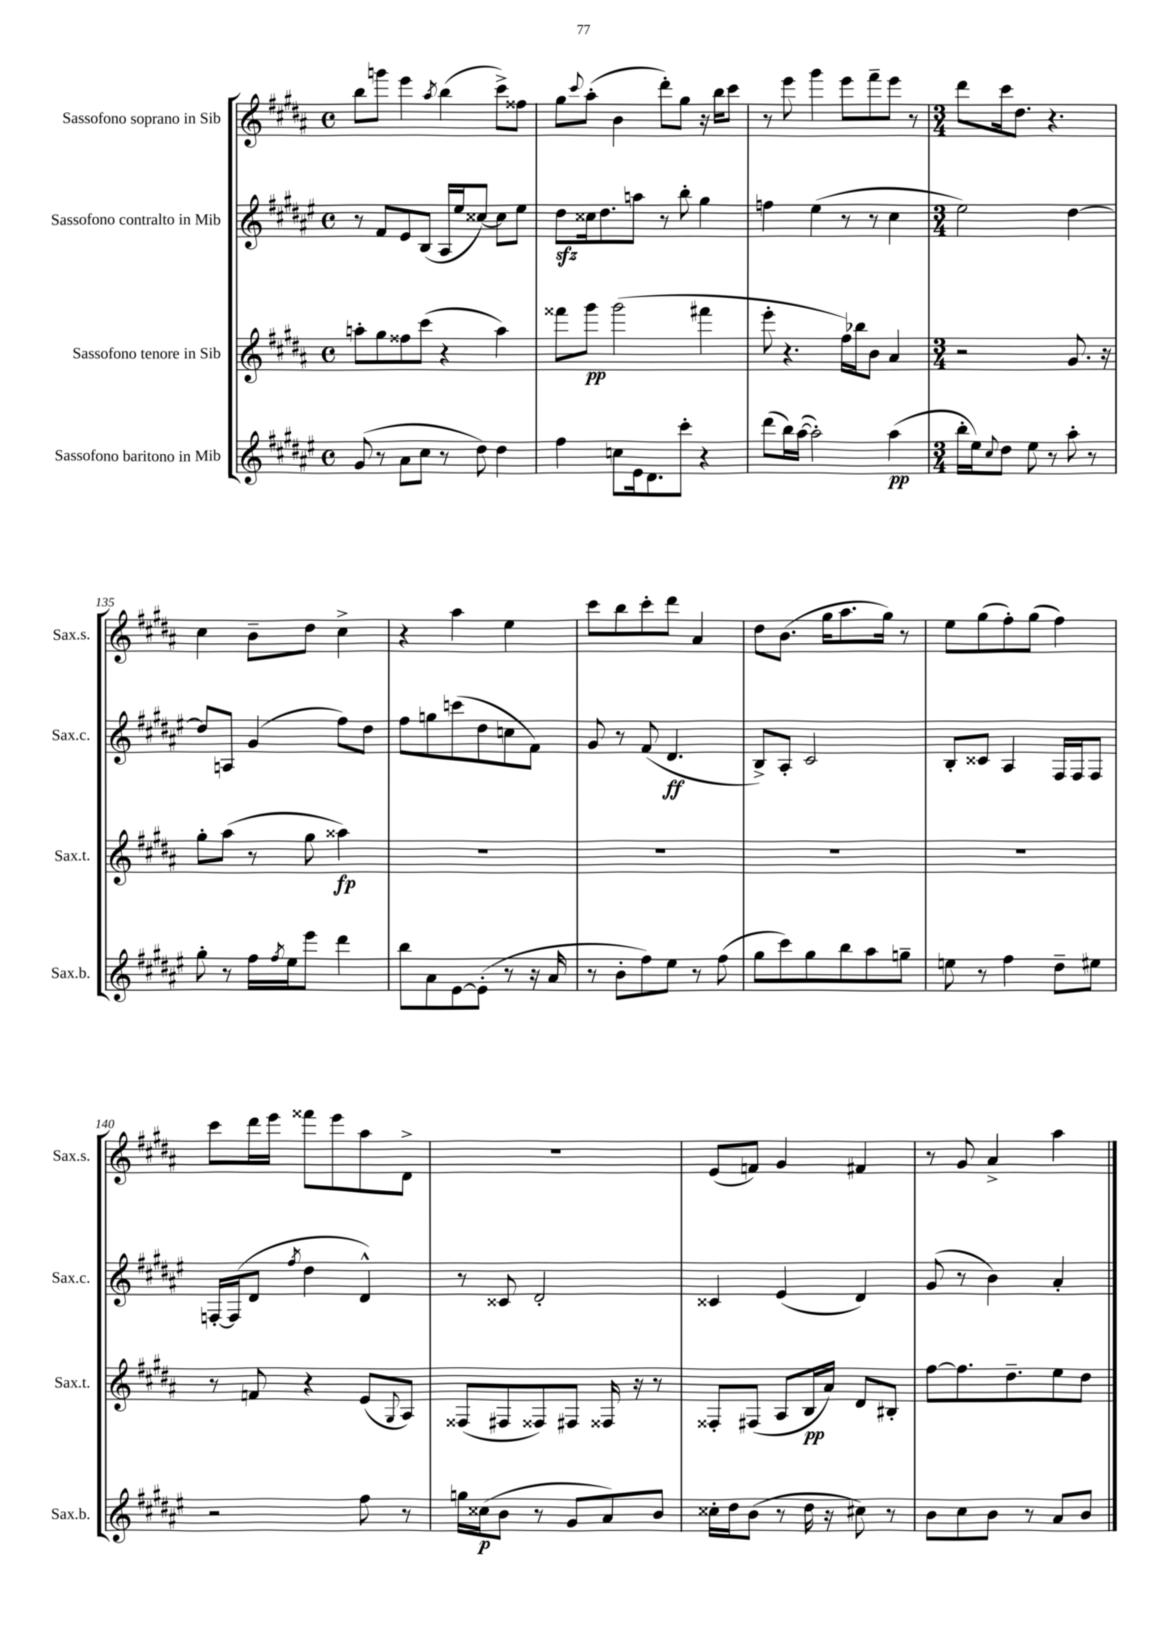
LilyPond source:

<<
\new StaffGroup <<
\new Staff = "s0" \with { instrumentName = "Sassofono soprano in Sib" shortInstrumentName = "Sax.s." } {
    \clef treble \key b \major \defaultTimeSignature \time 4/4
    b''8 g'''8 e'''4 \acciaccatura { ais''8 } b''4( cis'''8->) fisis''8 |
    gis''8 \appoggiatura { cis'''8 } ais''8-.( b'4 dis'''8-.) gis''8 r16 b''16 cis'''8 |
    r8 e'''8 gis'''4 e'''8 fis'''8-- e'''8 r8 |
    \numericTimeSignature \time 3/4 dis'''8 cis'''16 dis''8. r4. |
    cis''4 b'8-- dis''8 cis''4-> |
    r4 ais''4 e''4 |
    cis'''8 b''8 cis'''8-. dis'''8 ais'4 |
    dis''8 b'8.( gis''16 ais''8. gis''16) r8 |
    e''8 gis''8( fis''8-.) gis''8( fis''4) |
    cis'''8 dis'''16 e'''16 fisis'''8 e'''8 ais''8 dis'8-> |
    r2. |
    e'8( f'8) gis'4 fis'4 |
    r8 gis'8 ais'4-> ais''4 \bar "|." |
}
\new Staff = "s1" \with { instrumentName = "Sassofono contralto in Mib" shortInstrumentName = "Sax.c." } {
    \clef treble \key fis \major \defaultTimeSignature \time 4/4
    r8 fis'8 eis'8 b8( ais16 eis''16 cisis''8~) cisis''8 eis''8 |
    dis''8\sfz cisis''16 dis''8. a''8 r8 b''8-. gis''4 |
    f''4 eis''4( r8 r8 cis''4 |
    \numericTimeSignature \time 3/4 eis''2) dis''4~ |
    dis''8 a8 gis'4( fis''8) dis''8 |
    fis''8 g''8 c'''8( dis''8 c''8 fis'8) |
    gis'8 r8 fis'8( dis'4.\ff |
    b8->) ais8-. cis'2 |
    b8-. cisis'8 ais4 fis16 fis16 fis8 |
    f16~-. f16( dis'8 \acciaccatura { fis''8 } dis''4 dis'4-^) |
    r8 cisis'8 dis'2-. |
    cisis'4 eis'4( dis'4) |
    gis'8( r8 b'4) ais'4-. \bar "|." |
}
\new Staff = "s2" \with { instrumentName = "Sassofono tenore in Sib" shortInstrumentName = "Sax.t." } {
    \clef treble \key b \major \defaultTimeSignature \time 4/4
    a''8-. gis''8 fisis''8 cis'''8( r4 a''4) |
    fisis'''8 gis'''8\pp gis'''2( fis'''4 |
    e'''8-. r4. fis''16) bes''16 b'8 ais'4 |
    \numericTimeSignature \time 3/4 r2 gis'8. r16 |
    gis''8-. ais''8( r8 gis''8 aisis''4\fp) |
    R2. |
    R2. |
    R2. |
    R2. |
    r8 f'8 r4 e'8( \appoggiatura { gis8 } ais8) |
    fisis8( fis8 fisis8) fis8 fisis16 r16 r8 |
    fisis8-. fis8( ais8 b16\pp ais'16) dis'8 bis8-. |
    fis''8~ fis''8. dis''8.-- e''8 dis''8 \bar "|." |
}
\new Staff = "s3" \with { instrumentName = "Sassofono baritono in Mib" shortInstrumentName = "Sax.b." } {
    \clef treble \key fis \major \defaultTimeSignature \time 4/4
    gis'8( r8 ais'8 cis''8 r8 dis''8) dis''4 |
    fis''4 c''8 eis'16 dis'8. cis'''8-. r4 |
    dis'''8( b''16) ais''16~( ais''2-.) ais''4\pp( |
    \numericTimeSignature \time 3/4 b''16-. eis''16) \appoggiatura { cis''8 } dis''8 eis''8 r8 ais''8-. r8 |
    gis''8-. r8 fis''16 \acciaccatura { fis''8 } eis''16 eis'''8 dis'''4 |
    b''8 ais'8 eis'8~ eis'8-.( r8 r16 ais'16 |
    r8 b'8-. fis''8) eis''8 r8 fis''8( |
    gis''8 cis'''8) gis''8 b''8 ais''8 g''8-- |
    e''8 r8 fis''4 dis''8-- eis''8 |
    r2 fis''8 r8 |
    g''16 cisis''16\p( b'8 r8 gis'8 ais'8) b'8 |
    cisis''16-. dis''16 b'8( r8 dis''16 r16 cis''8) r8 |
    b'8 cis''8 b'8 r8 ais'8 b'8 \bar "|." |
}
>>
>>
\layout { \context { \Score currentBarNumber = #131 \override BarNumber.break-visibility = ##(#f #t #t) barNumberVisibility = #(every-nth-bar-number-visible 5) } }
